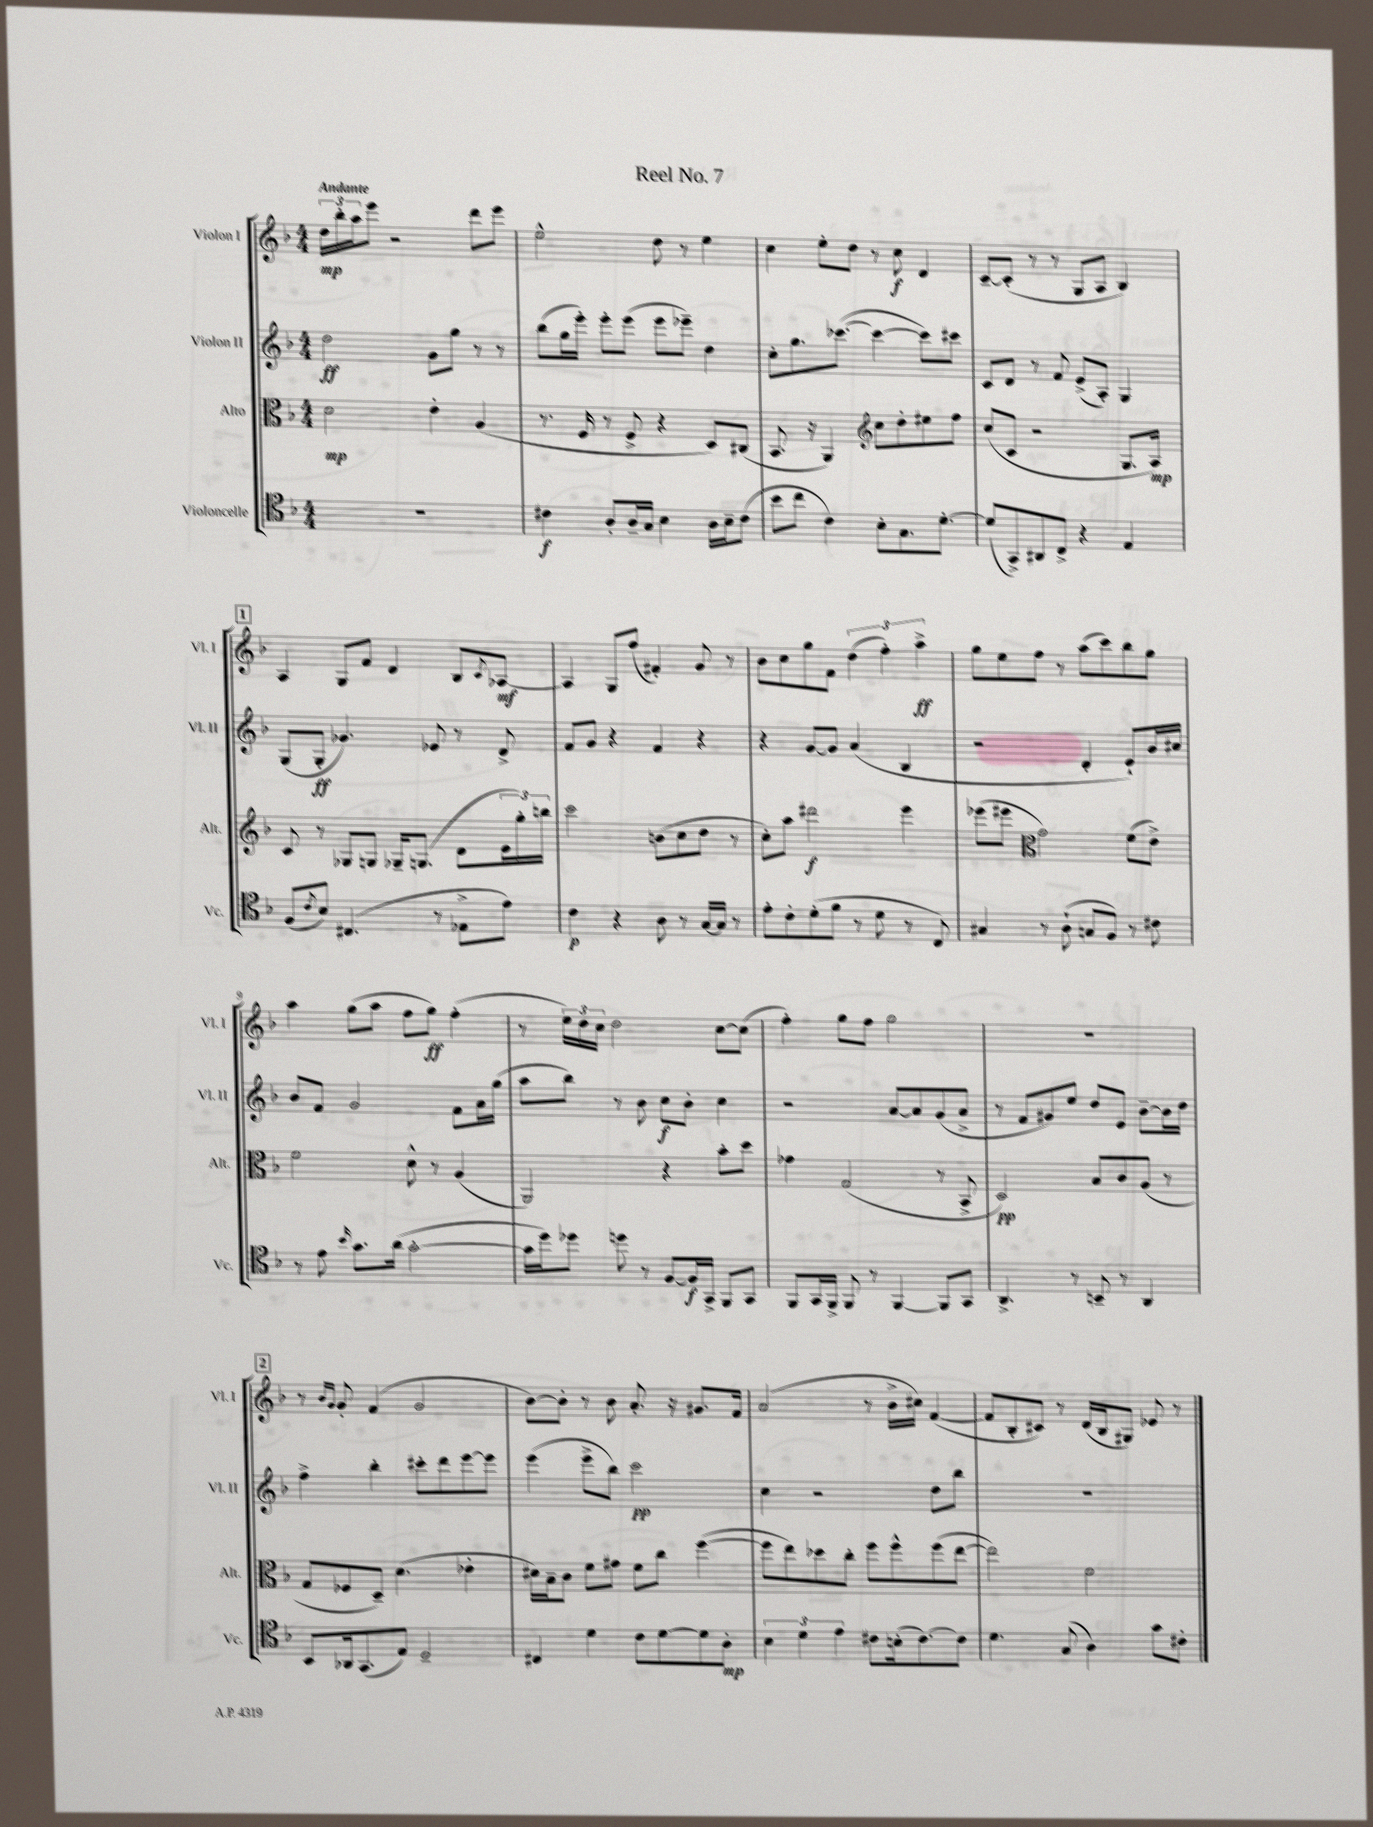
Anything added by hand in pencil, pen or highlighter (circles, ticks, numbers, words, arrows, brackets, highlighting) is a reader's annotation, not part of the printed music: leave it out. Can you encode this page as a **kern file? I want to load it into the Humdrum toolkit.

**kern	**dynam	**kern	**dynam	**kern	**dynam	**kern	**dynam
*part4	*part4	*part3	*part3	*part2	*part2	*part1	*part1
*staff4	*staff4	*staff3	*staff3	*staff2	*staff2	*staff1	*staff1
*I"Violoncelle	*	*I"Alto	*	*I"Violon II	*	*I"Violon I	*
*I'Vc.	*	*I'Alt.	*	*I'Vl. II	*	*I'Vl. I	*
*clefC4	*	*clefC3	*	*clefG2	*	*clefG2	*
*k[b-]	*	*k[b-]	*	*k[b-]	*	*k[b-]	*
*M4/4	*	*M4/4	*	*M4/4	*	*M4/4	*
=1	=1	=1	=1	=1	=1	=1	=1
!	!	!	!	!	!	!LO:TX:a:B:t=Andante	!
1r	.	2d\	mp	2dd\	ff	24dd\LL	mp
.	.	.	.	.	.	24bb-'\	.
.	.	.	.	.	.	24aa\J	.
.	.	.	.	.	.	8eee\J	.
.	.	.	.	.	.	2r	.
.	.	4e'\	.	8g\L	.	.	.
.	.	.	.	8gg\J	.	.	.
.	.	(4A/	.	8r	.	8ddd\L	.
.	.	.	.	8r	.	8eee\J	.
=2	=2	=2	=2	=2	=2	=2	=2
4c#X\	f	8.r	.	(8bb-\L	.	2ee^^\	.
.	.	.	.	16gg\L	.	.	.
.	.	16F/	.	16eee'\JJ)	.	.	.
8A'/L	.	8r	.	8eee'\L	.	.	.
16A~/L	.	8F^/	.	(8eee\J	.	.	.
16G/JJ	.	.	.	.	.	.	.
4B-\	.	4r	.	8eee\L	.	8dd\	.
.	.	.	.	8eee-X~\J)	.	8r	.
16A\LL	.	8D/L)	.	4dd\	.	4ee\	.
16B-~\J	.	.	.	.	.	.	.
(8c#\J	.	(8C#X/J	.	.	.	.	.
=3	=3	=3	=3	=3	=3	=3	=3
8b-\L	.	8.BB-/	.	8cc'\L	.	4cc\	.
8cc\J	.	.	.	8.gg\	.	.	.
.	.	16r	.	.	.	.	.
4c\)	.	4AA/)	.	.	.	8ee'\L	.
.	.	.	.	([8.ccc-X\J	.	.	.
.	.	.	.	.	.	8dd\J	.
*	*	*clefG2	*	*	*	*	*
8B-'\L	.	8cc\L	.	4ccc-\_	.	8r	.
8.G\	.	8dd'\	.	.	.	8cc\	f
.	.	8ee#X\	.	8ccc-\L])	.	4d/	.
[8.d'\J	.	.	.	.	.	.	.
.	.	8ff\J	.	8ccc#X\J	.	.	.
=4	=4	=4	=4	=4	=4	=4	=4
(8d/L]	.	(8cc/L	.	8c/L	.	[8c~/L	.
8GG^/)	.	8c/J	.	8d/J	.	(8c'/J]	.
8AA#X/	.	2r	.	8r	.	8r	.
8C^/J	.	.	.	8f/	.	8r	.
4r	.	.	.	(8e^/L	.	8G/L	.
.	.	.	.	8A'/J)	.	8A/J	.
4E/	.	8.G/L	.	4G/	.	4B-/)	.
.	.	16A/Jk)	mp	.	.	.	.
!!LO:LB:g=z
!!LO:REH:place=s1:t=1
=5	=5	=5	=5	=5	=5	=5	=5
(8F/L	.	8c/	.	(8G/L	.	4A/	.
8qc/	.	.	.	.	.	.	.
8B-/J)	.	8r	.	8G'/J	ff	.	.
(4.C#X/	.	8G-X/L	.	4.g-X/)	.	8G/L	.
.	.	8Gn/J	.	.	.	8f/J	.
.	.	16G-X~/KL	.	.	.	4d/	.
.	.	(8.Gn/J	.	.	.	.	.
8r	.	.	.	8e-X/	.	.	.
8E-X^\L	.	8d\L	.	8r	.	8B-/L	.
.	.	.	.	.	.	8qc/	.
8e\J)	.	24e\L	.	8d^/	.	[8A-X/J	mf
.	.	24gg'\)	.	.	.	.	.
.	.	24bbn\JJ	.	.	.	.	.
=6	=6	=6	=6	=6	=6	=6	=6
4c\	p	2ccc\	.	8f/L	.	4A-/]	.
.	.	.	.	8g/J	.	.	.
4r	.	.	.	4r	.	8G/L	.
.	.	.	.	.	.	(8ff/J	.
8A\	.	(8bn\L	.	4f/	.	4f#X'/)	.
8r	.	8cc\	.	.	.	.	.
[16G/LL	.	8dd\J	.	4r	.	8g/	.
16G/JJ]	.	.	.	.	.	.	.
8r	.	8r	.	.	.	8r	.
=7	=7	=7	=7	=7	=7	=7	=7
8e'\L	.	8cc'\L)	.	4r	.	8b-\L	.
8c'\	.	8aa\J	.	.	.	8cc\	.
(8d'\	.	2ddd#X\	f	[8g/L	.	8gg\	.
8f\J	.	.	.	8g/J]	.	8f\J	.
8r	.	.	.	(4a/	.	(6dd\	.
8d\	.	.	.	.	.	.	.
.	.	.	.	.	.	6ff'\)	.
8r	.	4eee\	.	4B-/	.	.	.
.	.	.	.	.	.	6aa^\	ff
8C/)	.	.	.	.	.	.	.
=8	=8	=8	=8	=8	=8	=8	=8
4G#X/	.	(8eee-X\L	.	2r	.	8gg\L	.
.	.	8eee#X\J	.	.	.	8ee\	.
*	*	*clefC3	*	*	*	*	*
8r	.	2g\)	.	.	.	8ff\J	.
(8A`\	.	.	.	.	.	8r	.
8Gn/L	.	.	.	4d'/	.	(8aa\L	.
8F/J)	.	.	.	.	.	8ccc\)	.
8r	.	(8f\L	.	8e`/L)	.	8bb-\	.
8c#X\	.	8e^\J)	.	16b-/L	.	8gg\J	.
.	.	.	.	16cc#X/JJ	.	.	.
!!LO:LB:g=z
=9	=9	=9	=9	=9	=9	=9	=9
8r	.	2f\	.	8b-/L	.	4aa\	.
8e\	.	.	.	8f/J	.	.	.
16qqb-/	.	.	.	.	.	.	.
8.g\L	.	.	.	2g/	.	(8gg\L	.
.	.	.	.	.	.	8aa\J	.
(16a\Jk	.	.	.	.	.	.	.
[2g'\	.	8d^^\	.	.	.	8ff\L	.
.	.	8r	.	.	.	8gg\J)	ff
.	.	(4A/	.	8f\L	.	(4ff'\	.
.	.	.	.	16a\L	.	.	.
.	.	.	.	(16gg\JJ	.	.	.
=10	=10	=10	=10	=10	=10	=10	=10
16g\LL]	.	2AA/)	.	8aa\L	.	8r	.
16dd\J)	.	.	.	.	.	.	.
8dd-X\J	.	.	.	8bb-\J)	.	24ee\LL)	.
.	.	.	.	.	.	24dd\	.
.	.	.	.	.	.	24cc\JJ	.
8ddn\	.	.	.	8r	.	2dd\	.
8r	.	.	.	8b-\	.	.	.
[8F/L	.	4r	.	8cc\L	f	.	.
16F/L]	f	.	.	8b-'\J	.	.	.
16GG^/JJ	.	.	.	.	.	.	.
8FF/L	.	8b-'\L	.	4cc\	.	[8cc\L	.
8GG/J	.	8dd\J	.	.	.	(8cc\J]	.
=11	=11	=11	=11	=11	=11	=11	=11
8FF/L	.	4g-X\	.	2r	.	4ff'\)	.
16GG/L	.	.	.	.	.	.	.
16FF^/JJ	.	.	.	.	.	.	.
8FF/	.	(2G/	.	.	.	8gg\L	.
8r	.	.	.	.	.	8ff\J	.
[4FF/	.	.	.	[8a/L	.	2gg\	.
.	.	.	.	8a/]	.	.	.
8FF/L]	.	8r	.	(8g/	.	.	.
8GG/J	.	8BB-^/	.	8a^/J	.	.	.
=12	=12	=12	=12	=12	=12	=12	=12
4.AA^/	.	2D/)	pp	8r	.	1r	.
.	.	.	.	8f/L	.	.	.
.	.	.	.	8g#X/)	.	.	.
8r	.	.	.	8ee/J	.	.	.
8BBn~/	.	8B-/L	.	8dd/L	.	.	.
8r	.	8c/	.	8e/J	.	.	.
4AA/	.	(8A/J	.	[8b-~\L	.	.	.
.	.	8r	.	16b-\L]	.	.	.
.	.	.	.	16dd\JJ	.	.	.
!!LO:LB:g=z
!!LO:REH:place=s1:t=2
=13	=13	=13	=13	=13	=13	=13	=13
8BB-/L	.	8G/L	.	4ff^\	.	8r	.
.	.	.	.	.	.	16qqb-/LL	.
.	.	.	.	.	.	16qqg/JJ	.
16AA-X/k	.	8F-X/	.	.	.	8g'/	.
(8.GG/	.	.	.	.	.	.	.
.	.	8D~/J)	.	4bb-'\	.	(4f/	.
8E/J)	.	(4.d\	.	.	.	.	.
2D~/	.	.	.	8ccc#X'\L	.	2g/	.
.	.	.	.	8ddd\	.	.	.
.	.	4e-X'\	.	[8eee\	.	.	.
.	.	.	.	8eee\J]	.	.	.
=14	=14	=14	=14	=14	=14	=14	=14
4C#X/	.	16d#X\LL)	.	(4eee\	.	[8b-\L)	.
.	.	16B-~\J	.	.	.	.	.
.	.	8c\J	.	.	.	8b-'\J]	.
4d\	.	8f\L	.	8eee^\L	.	8r	.
.	.	8g#X\J	.	8bb-\J)	.	8b-\	.
8c\L	.	8f\L	.	2ccc\	pp	8.a'/	.
[8d\	.	8cc\J	.	.	.	.	.
.	.	.	.	.	.	16r	.
8d\]	.	([4ff\	.	.	.	8.g#X/L	.
8A'\J	mp	.	.	.	.	.	.
.	.	.	.	.	.	16f/Jk	.
=15	=15	=15	=15	=15	=15	=15	=15
6B-\	.	8ff\L]	.	4cc\	.	(2a/	.
.	.	8ee\)	.	.	.	.	.
6d\	.	.	.	.	.	.	.
.	.	8dd-X\	.	2r	.	.	.
6e\	.	.	.	.	.	.	.
.	.	8cc'\J	.	.	.	.	.
8c#X\L	.	8ff\L	.	.	.	8r	.
(16Bn'\k	.	8ff^^\	.	.	.	16b-^\LL	.
[8.c#\)	.	.	.	.	.	16cc#X\JJ)	.
.	.	(8ff\	.	8dd\L	.	([4f/	.
8c#\J]	.	[8ee\J	.	8bb-\J	.	.	.
=16	=16	=16	=16	=16	=16	=16	=16
4.d\	.	2ee\])	.	1r	.	8f/L]	.
.	.	.	.	.	.	8B-'/	.
.	.	.	.	.	.	8c#X/J)	.
(8G/	.	.	.	.	.	8r	.
4A\)	.	2f\	.	.	.	(16d/LL	.
.	.	.	.	.	.	16B-/J	.
.	.	.	.	.	.	8G#X/J)	.
8g\L	.	.	.	.	.	8e-X/	.
8c#X'\J	.	.	.	.	.	8r	.
==	==	==	==	==	==	==	==
*-	*-	*-	*-	*-	*-	*-	*-
